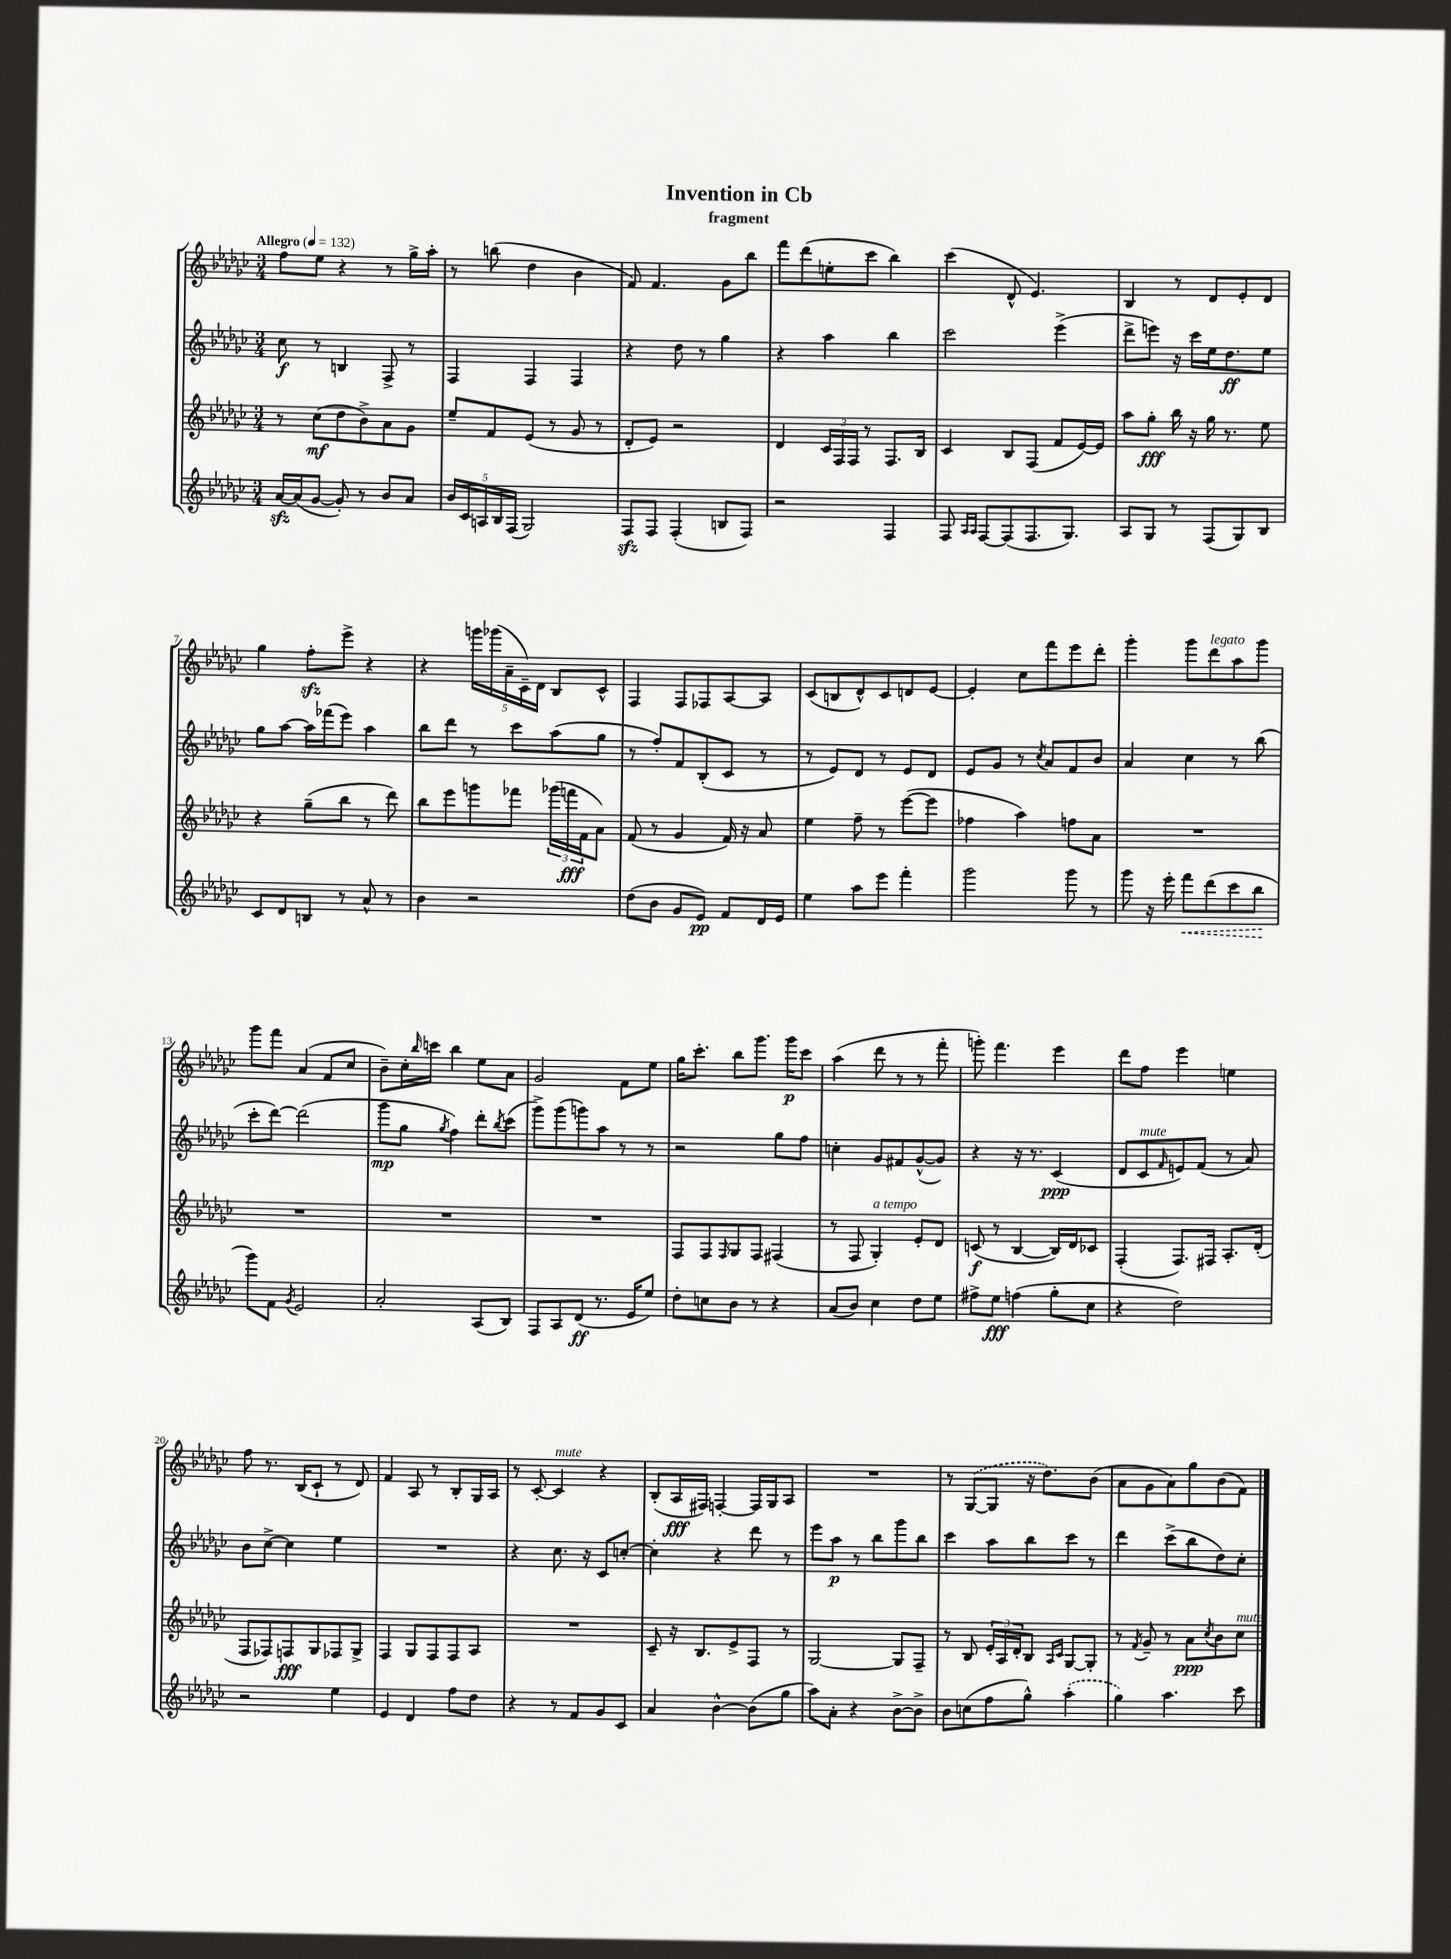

**kern	**dynam	**kern	**dynam	**kern	**dynam	**kern	**dynam
*part4	*part4	*part3	*part3	*part2	*part2	*part1	*part1
*staff4	*staff4	*staff3	*staff3	*staff2	*staff2	*staff1	*staff1
*clefG2	*	*clefG2	*	*clefG2	*	*clefG2	*
*k[b-e-a-d-g-c-]	*	*k[b-e-a-d-g-c-]	*	*k[b-e-a-d-g-c-]	*	*k[b-e-a-d-g-c-]	*
*M3/4	*	*M3/4	*	*M3/4	*	*M3/4	*
*MM132	*	*MM132	*	*MM132	*	*MM132	*
=1	=1	=1	=1	=1	=1	=1	=1
!	!	!	!	!	!	!LO:TX:a:B:t=Allegro	!
[16a-zz/LL	.	8r	.	8cc-\	f	8ff\L	.
(16a-/J]	.	.	.	.	.	.	.
[8g-/J	.	(8cc-\L	mf	8r	.	8ee-\J	.
8g-'/])	.	8dd-\	.	4Bn/	.	4r	.
8r	.	8b-^\)	.	.	.	.	.
8b-/L	.	8a-\	.	8F^/	.	8r	.
8a-/J	.	8g-\J	.	8r	.	16gg-^\LL	.
.	.	.	.	.	.	16aa-'\JJ	.
=2	=2	=2	=2	=2	=2	=2	=2
20b-/LL	.	8ee-~/L	.	4F/	.	8r	.
20c-/	.	.	.	.	.	.	.
20An/	.	.	.	.	.	.	.
.	.	8f/	.	.	.	(8bbn\	.
20B-/	.	.	.	.	.	.	.
(20F/JJ	.	.	.	.	.	.	.
2G-/)	.	(8e-/J	.	4F/	.	4dd-\	.
.	.	8r	.	.	.	.	.
.	.	8g-/	.	4F/	.	4b-\	.
.	.	8r	.	.	.	.	.
=3	=3	=3	=3	=3	=3	=3	=3
8Fzz/L	.	8d-'/L	.	4r	.	8f/)	.
8F/J	.	8e-/J)	.	.	.	4.f/	.
(4F'/	.	2r	.	8dd-\	.	.	.
.	.	.	.	8r	.	.	.
8Bn/L	.	.	.	4gg-\	.	8g-\L	.
8F/J)	.	.	.	.	.	8bb-\J	.
=4	=4	=4	=4	=4	=4	=4	=4
2r	.	4d-/	.	4r	.	8fff\L	.
.	.	.	.	.	.	(8ddd-\	.
.	.	24c-/LL	.	4aa-\	.	8een'\	.
.	.	24F/	.	.	.	.	.
.	.	24F/JJ	.	.	.	.	.
.	.	8r	.	.	.	8ccc-\J	.
4F/	.	8.F/L	.	4bb-\	.	4bb-\)	.
.	.	16B-/Jk	.	.	.	.	.
=5	=5	=5	=5	=5	=5	=5	=5
8F/	.	4c-/	.	2ccc-\	.	(4ccc-\	.
16qqA-/LL	.	.	.	.	.	.	.
16qqA-/JJ	.	.	.	.	.	.	.
[8F/L	.	.	.	.	.	.	.
(8F/]	.	8B-/L	.	.	.	8d-^^/	.
8.F/	.	(8F/J	.	.	.	4.e-/)	.
.	.	8f/L	.	(4eee-^\	.	.	.
8.G-/J)	.	.	.	.	.	.	.
.	.	[16e-/L)	.	.	.	.	.
.	.	16e-/JJ]	.	.	.	.	.
=6	=6	=6	=6	=6	=6	=6	=6
8A-/L	.	8aa-\L	.	8ddd-^\L	.	4B-/	.
8G-/J	.	8gg-'\J	fff	8eeen\J)	.	.	.
8r	.	16bb-\	.	16r	.	8r	.
.	.	16r	.	16ccc-\LL	.	.	.
(8F/L	.	16gg-\	.	16ee-\J	.	8d-/L	.
.	.	8.r	.	8.dd-\	ff	.	.
8G-/)	.	.	.	.	.	8e-'/	.
8B-/J	.	8ee-\	.	8ee-\J	.	8d-/J	.
!!LO:LB:g=z
=7	=7	=7	=7	=7	=7	=7	=7
8c-/L	.	4r	.	8gg-\L	.	4gg-\	.
8d-/	.	.	.	[8aa-\J	.	.	.
8Bn/J	.	(8gg-~\L	.	16aa-\LL]	.	8ffzz'\L	.
.	.	.	.	(16fff-X\J	.	.	.
8r	.	8bb-\J	.	8eee-\J)	.	8eee-^\J	.
8a-^^/	.	8r	.	4aa-\	.	4r	.
8r	.	8ddd-\)	.	.	.	.	.
=8	=8	=8	=8	=8	=8	=8	=8
4b-\	.	8bb-\L	.	8bb-\L	.	4r	.
.	.	8eee-\	.	8ddd-\J	.	.	.
2r	.	8gggn\	.	8r	.	20gggn\LL	.
.	.	.	.	.	.	(20ggg-X\	.
.	.	.	.	.	.	20a-~\	.
.	.	8fff-X\J	.	8ccc-\L	.	.	.
.	.	.	.	.	.	20c-~\)	.
.	.	.	.	.	.	20d-\JJ	.
.	.	(24ggg-X\LL	.	(8aa-\	.	8B-/L	.
.	.	24fffn\	fff	.	.	.	.
.	.	24f\J	.	.	.	.	.
.	.	8a-\J)	.	8gg-\J	.	8c-^^/J	.
=9	=9	=9	=9	=9	=9	=9	=9
(8dd-\L	.	(8f/	.	8r	.	4F/	.
8b-\J	.	8r	.	8ff'/L)	.	.	.
8g-/L	.	4g-/	.	8f/	.	8F/L	.
8e-/J)	pp	.	.	(8B-'/	.	8F-X/	.
8f/L	.	16f/)	.	8c-/J	.	[8A-/	.
.	.	16r	.	.	.	.	.
16d-/L	.	8a-/	.	8r	.	8A-/J]	.
16e-/JJ	.	.	.	.	.	.	.
=10	=10	=10	=10	=10	=10	=10	=10
4ee-\	.	4ee-\	.	8r	.	(8c-/L	.
.	.	.	.	8e-/L)	.	8Bn/	.
8aa-\L	.	8ff~\	.	8d-/J	.	8d-^^/)	.
8eee-\J	.	8r	.	8r	.	8c-/	.
4fff'\	.	([8eee-\L	.	8e-/L	.	8dn/	.
.	.	8eee-\J]	.	8d-/J	.	[8e-/J	.
=11	=11	=11	=11	=11	=11	=11	=11
2ggg-\	.	4ff-X\	.	8e-/L	.	4e-'/]	.
.	.	.	.	8g-/J	.	.	.
.	.	4aa-\)	.	8r	.	8cc-\L	.
.	.	.	.	8qcc-/	.	.	.
.	.	.	.	8a-/L	.	8fff\	.
8ggg-\	.	8ffn\L	.	8f/	.	8eee-\	.
8r	.	8a-\J	.	8b-/J	.	8ddd-'\J	.
=12	=12	=12	=12	=12	=12	=12	=12
8ggg-\	.	2.r	.	4a-/	.	4ggg-'\	.
16r	.	.	.	.	.	.	.
16eee-'\	.	.	.	.	.	.	.
!	!LO:HP:b	!	!	!	!	!	!
8fff\L	<	.	.	4cc-\	.	8ggg-\L	.
!	!	!	!	!	!	!LO:TX:a:i:t=legato	!
(8ddd-\	.	.	.	.	.	8ddd-\	.
8ccc-\	.	.	.	8r	.	8aa-\	.
8bb-\J	.	.	.	(8bb-\	.	8ggg-\J	.
.	[	.	.	.	.	.	.
!!LO:LB:g=z
=13	=13	=13	=13	=13	=13	=13	=13
8ggg-\L)	.	2.r	.	8ccc-'\L	.	8ggg-\L	.
8f\J	.	.	.	[8ddd-\J)	.	8fff\J	.
8qg-/	.	.	.	.	.	.	.
2e-/	.	.	.	(2ddd-\]	.	(4a-/	.
.	.	.	.	.	.	8f/L	.
.	.	.	.	.	.	8cc-/J	.
=14	=14	=14	=14	=14	=14	=14	=14
2a-'/	.	2.r	.	8ggg-\L	mp	8b-~\L)	.
.	.	.	.	8gg-\J	.	16cc-'\L	.
.	.	.	.	.	.	16qqbb-/	.
.	.	.	.	.	.	16cccn\JJ	.
.	.	.	.	8qgg-/	.	.	.
.	.	.	.	4ff\)	.	4bb-\	.
(8A-/L	.	.	.	8ddd-'\L	.	8ee-\L	.
.	.	.	.	8qbb-/	.	.	.
8B-/J)	.	.	.	(8ccc-\J	.	8a-\J	.
=15	=15	=15	=15	=15	=15	=15	=15
8F/L	.	2.r	.	8ggg-^\L)	.	2g-/	.
8A-/	.	.	.	(8ggg-\	.	.	.
(8d-/J	ff	.	.	8gggn\)	.	.	.
8.r	.	.	.	8aa-\J	.	.	.
.	.	.	.	8r	.	8f\L	.
16e-/KL	.	.	.	.	.	.	.
8ee-/J)	.	.	.	8r	.	8ee-\J	.
=16	=16	=16	=16	=16	=16	=16	=16
8dd-'\L	.	8F/L	.	2r	.	16gg-\KL	.
.	.	.	.	.	.	8.ccc-'\J	.
8ccn\	.	8F/	.	.	.	.	.
.	.	16qqF/	.	.	.	.	.
8b-\J	.	8G-/	.	.	.	8bb-\L	.
8r	.	8F/J	.	.	.	8.ggg-\J	.
4r	.	(4F#X/	.	8gg-\L	.	.	.
.	.	.	.	.	.	16ggg-\KL	p
.	.	.	.	8ff\J	.	8ccc-\J	.
=17	=17	=17	=17	=17	=17	=17	=17
(8a-/L	.	8r	.	4ccn'\	.	(4aa-\	.
8b-/J)	.	8F/	.	.	.	.	.
!	!	!LO:TX:a:i:t=a tempo	!	!	!	!	!
4cc-\	.	4G-'/)	.	8g-/L	.	8ddd-\	.
.	.	.	.	8f#X/	.	8r	.
8dd-\L	.	8e-'/L	.	([8g-^^/	.	8r	.
8ee-\J	.	8d-/J	.	8g-/J])	.	8fff'\	.
=18	=18	=18	=18	=18	=18	=18	=18
8ff#X^\L	.	(8cn/	f	4r	.	8gggn'\)	.
8ee-\J	fff	8r	.	.	.	4.fff\	.
(4ffn\	.	[4B-/	.	16r	.	.	.
.	.	.	.	8.r	.	.	.
8gg-'\L	.	16B-/LL])	.	(4c-/	ppp	4eee-\	.
.	.	16d-/J	.	.	.	.	.
8cc-\J	.	8c-X/J	.	.	.	.	.
=19	=19	=19	=19	=19	=19	=19	=19
4r	.	(4F'/	.	8d-/L	.	8ddd-\L	.
!	!	!	!	!LO:TX:a:i:t=mute	!	!	!
.	.	.	.	8c-/	.	8ff\J	.
.	.	.	.	16qqf/	.	.	.
2dd-\)	.	8.F/L)	.	8en/)	.	4eee-\	.
.	.	.	.	(8f/J	.	.	.
.	.	16F#X/Jk	.	.	.	.	.
.	.	8.A-'/L	.	8r	.	4een\	.
.	.	.	.	8a-/)	.	.	.
.	.	(16d-'/Jk	.	.	.	.	.
!!LO:LB:g=z
=20	=20	=20	=20	=20	=20	=20	=20
2r	.	8F/L	.	8b-\L	.	8ff\	.
.	.	8F-X/)	.	[8cc-^\J	.	8.r	.
.	.	8Fn/	fff	4cc-\]	.	.	.
.	.	.	.	.	.	(16B-/KL	.
.	.	8G-/	.	.	.	8c-`/J	.
4ee-\	.	8F-X/	.	4ee-\	.	8r	.
.	.	8G-^/J	.	.	.	8d-/)	.
=21	=21	=21	=21	=21	=21	=21	=21
4e-/	.	4F/	.	2.r	.	4f/	.
4d-/	.	8G-/L	.	.	.	8A-/	.
.	.	8F/	.	.	.	8r	.
8ff\L	.	8F/	.	.	.	8B-'/L	.
8dd-\J	.	8A-/J	.	.	.	16G-/L	.
.	.	.	.	.	.	16A-/JJ	.
=22	=22	=22	=22	=22	=22	=22	=22
4r	.	2.r	.	4r	.	8r	.
.	.	.	.	.	.	[8c-'/	.
!	!	!	!	!	!	!LO:TX:a:i:t=mute	!
8r	.	.	.	8.cc-\	.	4c-/]	.
8f/L	.	.	.	.	.	.	.
.	.	.	.	16r	.	.	.
8g-/	.	.	.	8c-/L	.	4r	.
8c-/J	.	.	.	[8ccn'/J	.	.	.
=23	=23	=23	=23	=23	=23	=23	=23
4a-/	.	8c-~/	.	4cc'\]	.	(8B-'/L	.
.	.	16r	.	.	.	16A-/L	fff
.	.	8.B-/L	.	.	.	16F#X/JJ)	.
[4b-^^\	.	.	.	4r	.	[4Fn'/	.
.	.	8e-^/	.	.	.	.	.
(8b-\L]	.	8F/J	.	8ddd-\	.	16F/LL]	.
.	.	.	.	.	.	16G-/J	.
8gg-\J	.	8r	.	8r	.	8A-/J	.
=24	=24	=24	=24	=24	=24	=24	=24
8aa-\L)	.	[2G-/	.	8eee-\L	.	2.r	.
8a-'\J	.	.	.	8aa-\J	p	.	.
4r	.	.	.	8r	.	.	.
.	.	.	.	8bb-\L	.	.	.
[8b-^\L	.	8G-/L]	.	8ggg-\	.	.	.
8b-^\J]	.	8F~/J	.	8bb-\J	.	.	.
=25	=25	=25	=25	=25	=25	=25	=25
8b-\L	.	8r	.	4ccc-\	.	8r	.
(8ccn\	.	8B-/	.	.	.	([8G-/L	.
8ff\	.	24e-'/LL	.	8aa-\L	.	8G-/J]	.
.	.	24A-/	.	.	.	.	.
.	.	24d-'/J	.	.	.	.	.
8gg-^^\J)	.	8B-/J	.	8bb-\	.	16r	.
.	.	.	.	.	.	8.dd-\L)	.
.	.	16qqA-/LL	.	.	.	.	.
.	.	16qqc-/JJ	.	.	.	.	.
(4aa-'\	.	[8G-/L	.	8ccc-\J	.	.	.
.	.	8G-'/J]	.	8r	.	(8b-\J	.
=26	=26	=26	=26	=26	=26	=26	=26
4gg-\)	.	8r	.	4ddd-\	.	8a-\L	.
.	.	8qf/	.	.	.	.	.
.	.	8g-~/	.	.	.	8g-\	.
4.aa-\	.	8r	.	(8ccc-^\L	.	8a-\)	.
.	.	8a-\L	ppp	8bb-\	.	8gg-\	.
.	.	8qcc-/	.	.	.	.	.
.	.	8b-\	.	8dd-\)	.	(8b-\	.
!	!	!LO:TX:a:i:t=mute	!	!	!	!	!
8ccc-\	.	8cc-\J	.	8cc-'\J	.	8f\J)	.
==	==	==	==	==	==	==	==
*-	*-	*-	*-	*-	*-	*-	*-
